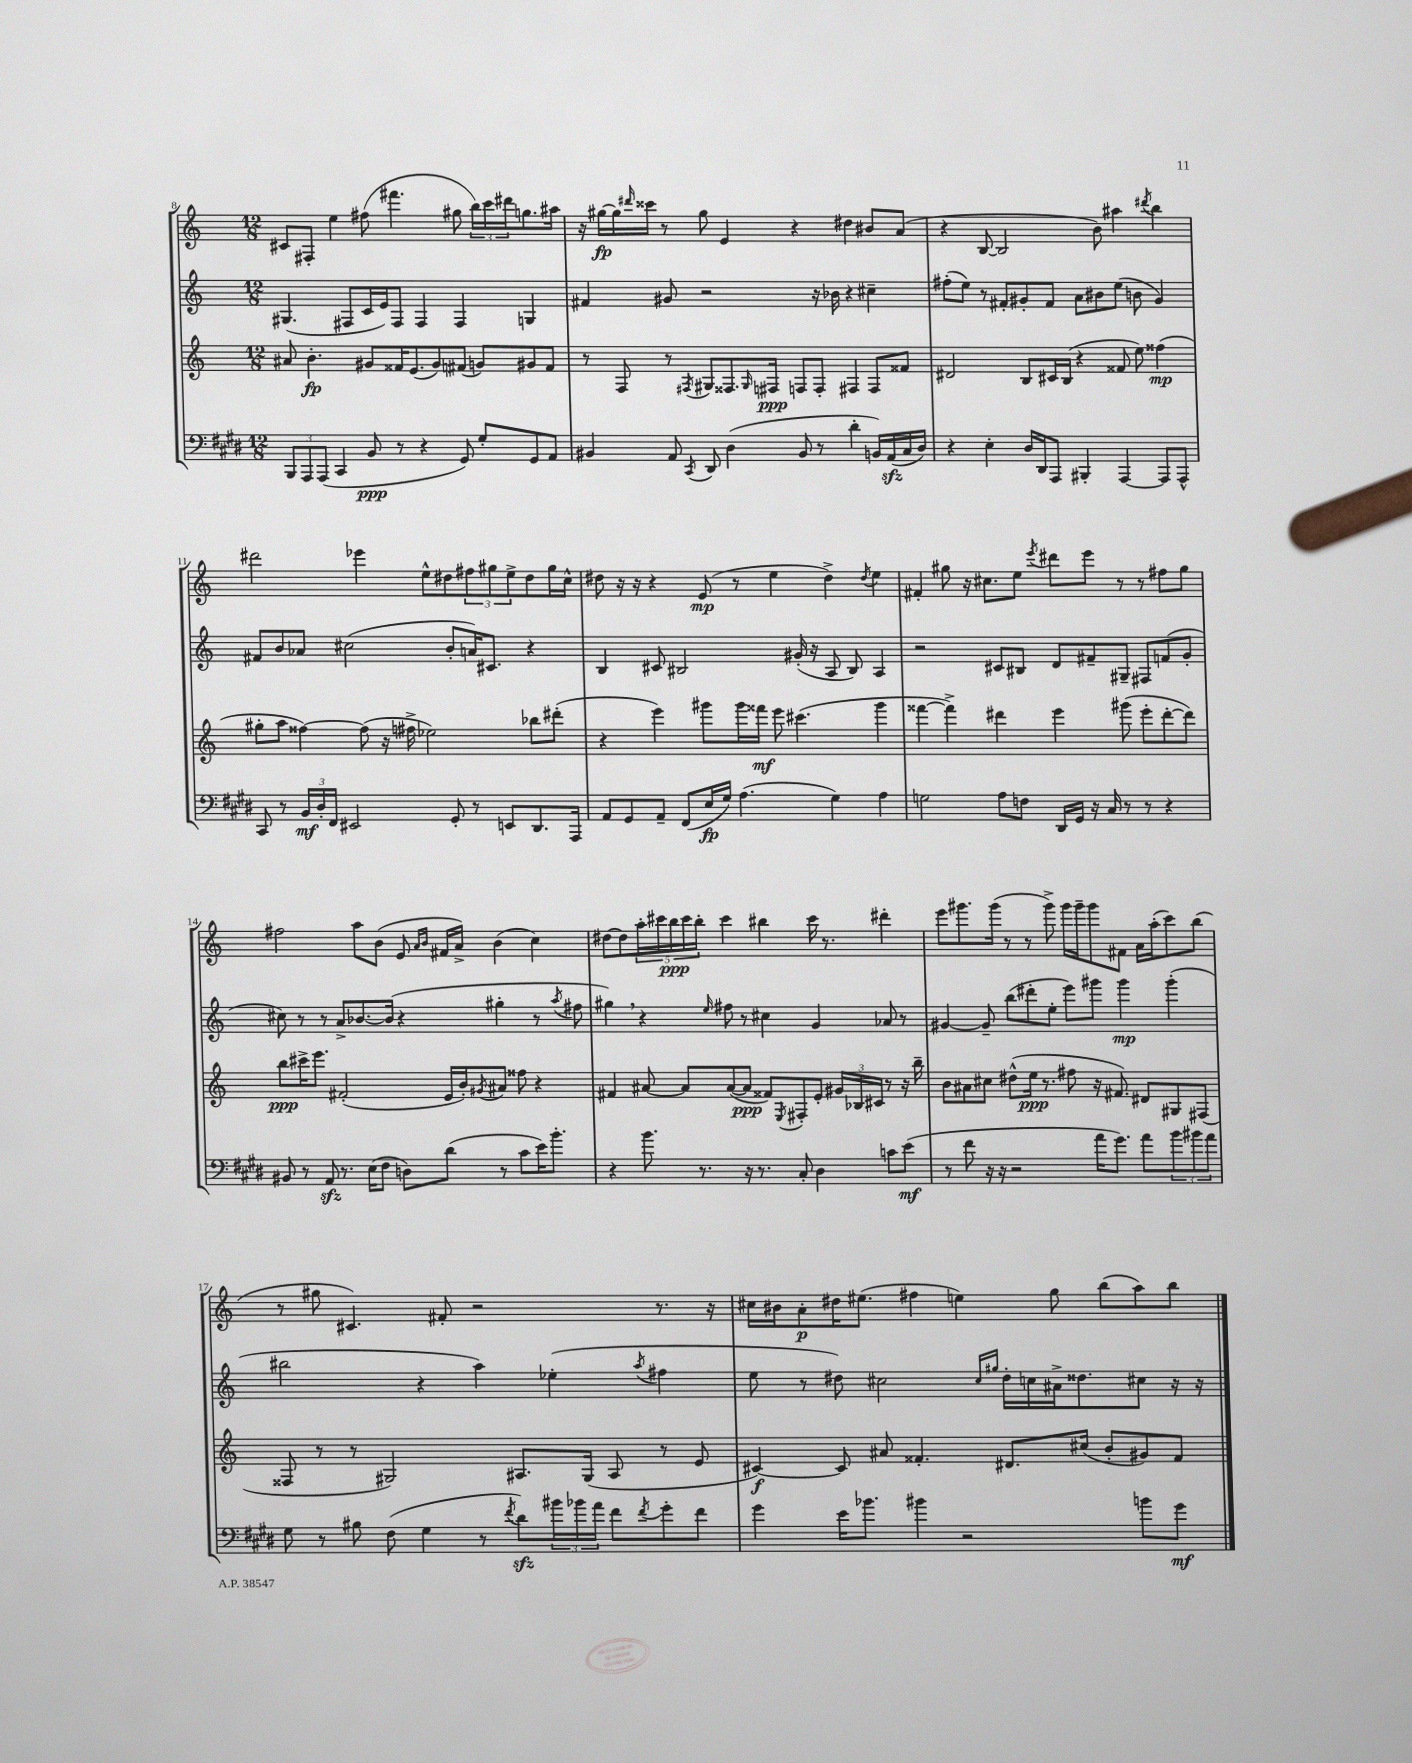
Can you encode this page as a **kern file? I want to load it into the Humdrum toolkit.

**kern	**kern	**kern	**kern
*staff4	*staff3	*staff2	*staff1
*clefF4	*clefG2	*clefG2	*clefG2
*k[f#c#g#d#]	*k[]	*k[]	*k[]
*M12/8	*M12/8	*M12/8	*M12/8
12BBB/L	8a#/	(4.G#/	8c#/L
12AAA/	.	.	.
.	4.b'\	.	8F#'/J
(12AAA/J	.	.	.
4CC#/	.	.	4ee\
.	.	8F#/L	.
8BB/	8g#/L	16c/L	(8ff#\
.	.	16e/J)	.
8r	16f##/K	8F#/J	4.fff#\
.	(8.e/	.	.
4r	.	4F#/	.
.	8g#/)	.	.
8GG#/)	(8f#/J	4F#/	8gg#\
8G#'/L	8g/L)	.	24bb\LL)
.	.	.	24ccc\
.	.	.	24ddd#\J
8GG#/	8g#/	4G/	8.gg\
8AA/J	8f#/J	.	.
.	.	.	16aa#\Jk
=	=	=	=
4BB#/	8r	4f#/	16r
.	.	.	[16gg#\LL
.	8F/	.	16gg#\]
.	.	.	16qqddd#/
.	.	.	16ccc##\JJ
8AA/	8r	8g#/	8r
8qCC#/	8qF#/	.	.
8DD#/	8G#/L	2r	8gg#\
(4D#\	8.F##/	.	4e/
.	16qqG#/	.	.
.	16F#/Jk	.	.
8BB#/	8F/L	.	4r
8r	8F'/J	16r	.
.	.	16b-\	.
4d#'\	4F#/	4r	4dd#\
16BB/LL)	8F#/L	4cc#~\	8b#/L
(16AA/	.	.	.
16C#/	8f##/J	.	(8a/J
16D#/JJ)	.	.	.
=	=	=	=
4r	2d#/	(8ff#'\L	4r
.	.	8ee\J)	.
4E'\	.	8r	[8B/
.	.	8f#'/L	2B/]
16D#/LL	8B/L	8g#'/	.
16DD#/J	.	.	.
8AAA/J	16c#/L	8f#/J	.
.	(16B/JJ	.	.
4BBB#'/	4r	8a\L	.
.	.	8b#\	8b\)
[4AAA/	8f##/	(8ee\J	4aa#\
.	8ee\)	8b\	.
.	.	.	8qddd#/
8AAA/]L	(4ff##\	4g#/)	4bb\
8AAA^^/J	.	.	.
=	=	=	=
8CC#/	8gg#'\L	8f#/L	2ddd#\
8r	8aa\J	8b/	.
24BB/LL	[4ff##\)	8a-/J	.
24D#'/	.	.	.
24FF#/JJ	.	.	.
2EE#/	.	(2cc#\	.
.	(8ff##\]	.	4eee-\
.	16r	.	.
.	16ff#^\	.	.
.	2ee-\)	.	8ee^^\L
8GG#'/	.	8b'/L	8dd#\
8r	.	16a/K)	12ff#\
.	.	8.c#/J	.
.	.	.	12gg#\
8EE/L	.	.	.
.	.	.	12ee^\
8.DD#/	8bb-\L	4r	8dd#\
.	(8ddd#'\J	.	16gg#\L
16AAA/Jk	.	.	16cc^^\JJ
=	=	=	=
8AA/L	4r	4B/	8dd#\
8GG#/	.	.	16r
.	.	.	16r
8AA~/J	4eee\)	8c#/	4r
(8FF#/L	.	2B#/	.
16E/L	8ggg#\L	.	(8e/
16G#/JJ)	.	.	.
(4.A\	16ggg#\L	.	8r
.	16fff##\JJ	.	.
.	8eee\	.	4ee\
.	(4.ccc#\	(16g#'/	.
.	.	16r	.
4G#\)	.	8A/	4dd#^\)
.	.	8B#/)	.
.	.	.	8qdd#/
4A\	4ggg#\	4A/	4ee\
=	=	=	=
2G\	[4fff##\	2r	4f#'/
.	4fff##^\])	.	8gg#\
.	.	.	16r
.	.	.	8.cc#\L
8A\L	4ddd#\	8c#/L	.
8F\J	.	8B#/J	8ee\J
.	.	.	8qeee/
16DD#/LL	4eee\	8d/L	8ddd#\L
16GG#/JJ	.	.	.
16r	.	8f#~/	8eee\J
16C#/	.	.	.
8r	(8ggg#\	8G#~/J	8r
8r	8eee'\L	8F#/L	8r
4r	[8ddd#'\	(8f/	8ff#\L
.	8ddd#\]J)	8g'/J	8gg#\J
=	=	=	=
8BB#/	8bb\L	8cc#\)	2ff#\
8r	16ccc#^\K	8r	.
.	8.eee\J	.	.
8AA/	.	8r	.
8.r	(2f#'/	8a^/L	.
.	.	[8.b-/	8aa\L
(16E\LK	.	.	.
8F#\J	.	.	(8b\J
.	.	(16b-/]Jk	.
8D\L)	.	4r	8e/
.	.	.	16qqa/LL
.	.	.	16qqb/JJ
(8d#\J	16e/LL	.	16f#/LL
.	16b'/J)	.	16a^/JJ)
.	8qg#/	.	.
8r	8a#/J	4gg#'\	(4b\
8c#\L	8ff##\	.	.
16e\K)	4r	8r	4cc\)
8.b'\J	.	.	.
.	.	8qaa/	.
.	.	8ff#\	.
=	=	=	=
4r	4f#/	4gg#\)	[8dd#\L
.	.	.	8dd#\]
8.b\	[8a#/	4r	20aa'\L
.	.	.	20ccc#\
.	.	.	20bb\
.	8a#/]L	.	.
.	.	.	20ccc#\
8.r	.	.	.
.	.	.	20bb'\JJ
.	.	16qqee/	.
.	([8a#/	8ff#\	4ccc#\
16r	8a#/]J	8r	.
8.r	.	.	.
.	8f##/L)	4cc#\	4bb#\
.	8qE/	.	.
8C#'/	8F#'/	.	.
4D#\	8e'/J	4g/	16ccc#\
.	.	.	8.r
.	24g#/LL	.	.
.	24B-/	.	.
.	24c#/JJ	.	.
8c\L	8r	8a-/	4ddd#'\
(8e\J	16r	8r	.
.	16bb~\	.	.
=	=	=	=
8r	8b\L	[4g#/	8eee\L
8f#\	8a#\	.	8.ggg#\
16r	8cc#\J	8g#~/]	.
16r	.	.	(16ggg#\Jk
2r	(8dd#^^\L	(8bb\L	8r
.	16ee\Jk	8ddd#'\	8r
.	8.r	.	.
.	.	8ee'\J	8ggg#^\)
.	8ff#\	8eee\L)	16ggg#\LL
.	.	.	16ggg#~\J
16a\LK	16r	8ggg#\J	8ggg#\
8.g#\J)	8.f#/)	.	.
.	.	4ggg#\	8f#\J
8a\L	8d#/L	.	16a\LL
.	.	.	(16aa'\J
12b\	8G#/	(4ggg#'\	8ccc\)
12b#\	.	.	.
.	(8F#/J	.	(8bb\J
12a\J	.	.	.
=	=	=	=
8G#\	8F##/	2bb#\	8r
8r	8r	.	8gg#\
8B#\	8r	.	4.c#/)
(8F#\	2G#/)	.	.
4G#\	.	4r	.
.	.	.	8f#'/
8r	.	4aa\)	2r
8qf#/	.	.	.
8d#\L)	8.A#/L	.	.
24b#\L	.	(4ee-'\	.
24b-\	.	.	.
.	(16G#/Jk	.	.
24a\JJ	.	.	.
8f#\L	8A#/	.	.
8qf#/	.	8qaa/	.
8g#'\	8r	4ff#\	8.r
8f#\J	8e/	.	.
.	.	.	16r
=	=	=	=
4g#\	[4c#/)	8ee\	16cc#\LL
.	.	.	16b#\J
.	.	8r	8a'\
16e\LK	8c#/]	8dd#\)	16dd#\K
8.b-\J	.	.	(8.ee#\J
.	8a#/	2cc#\	.
4b#\	4.f##'/	.	4ff#\
2r	.	.	4ee\)
.	.	16qqcc#/LL	.
.	.	16qqgg#/JJ	.
.	8.d#/L	16dd#'\LL	.
.	.	16cc\	.
.	.	16a#^\J	8gg\
.	(16cc#/Jk	8.dd##\	.
.	8b'/L	.	(8bb\L
8b\L	8g#/)	8cc#\J	8aa\)
8g#\J	8f##/J	16r	8bb\J
.	.	16r	.
==	==	==	==
*-	*-	*-	*-
